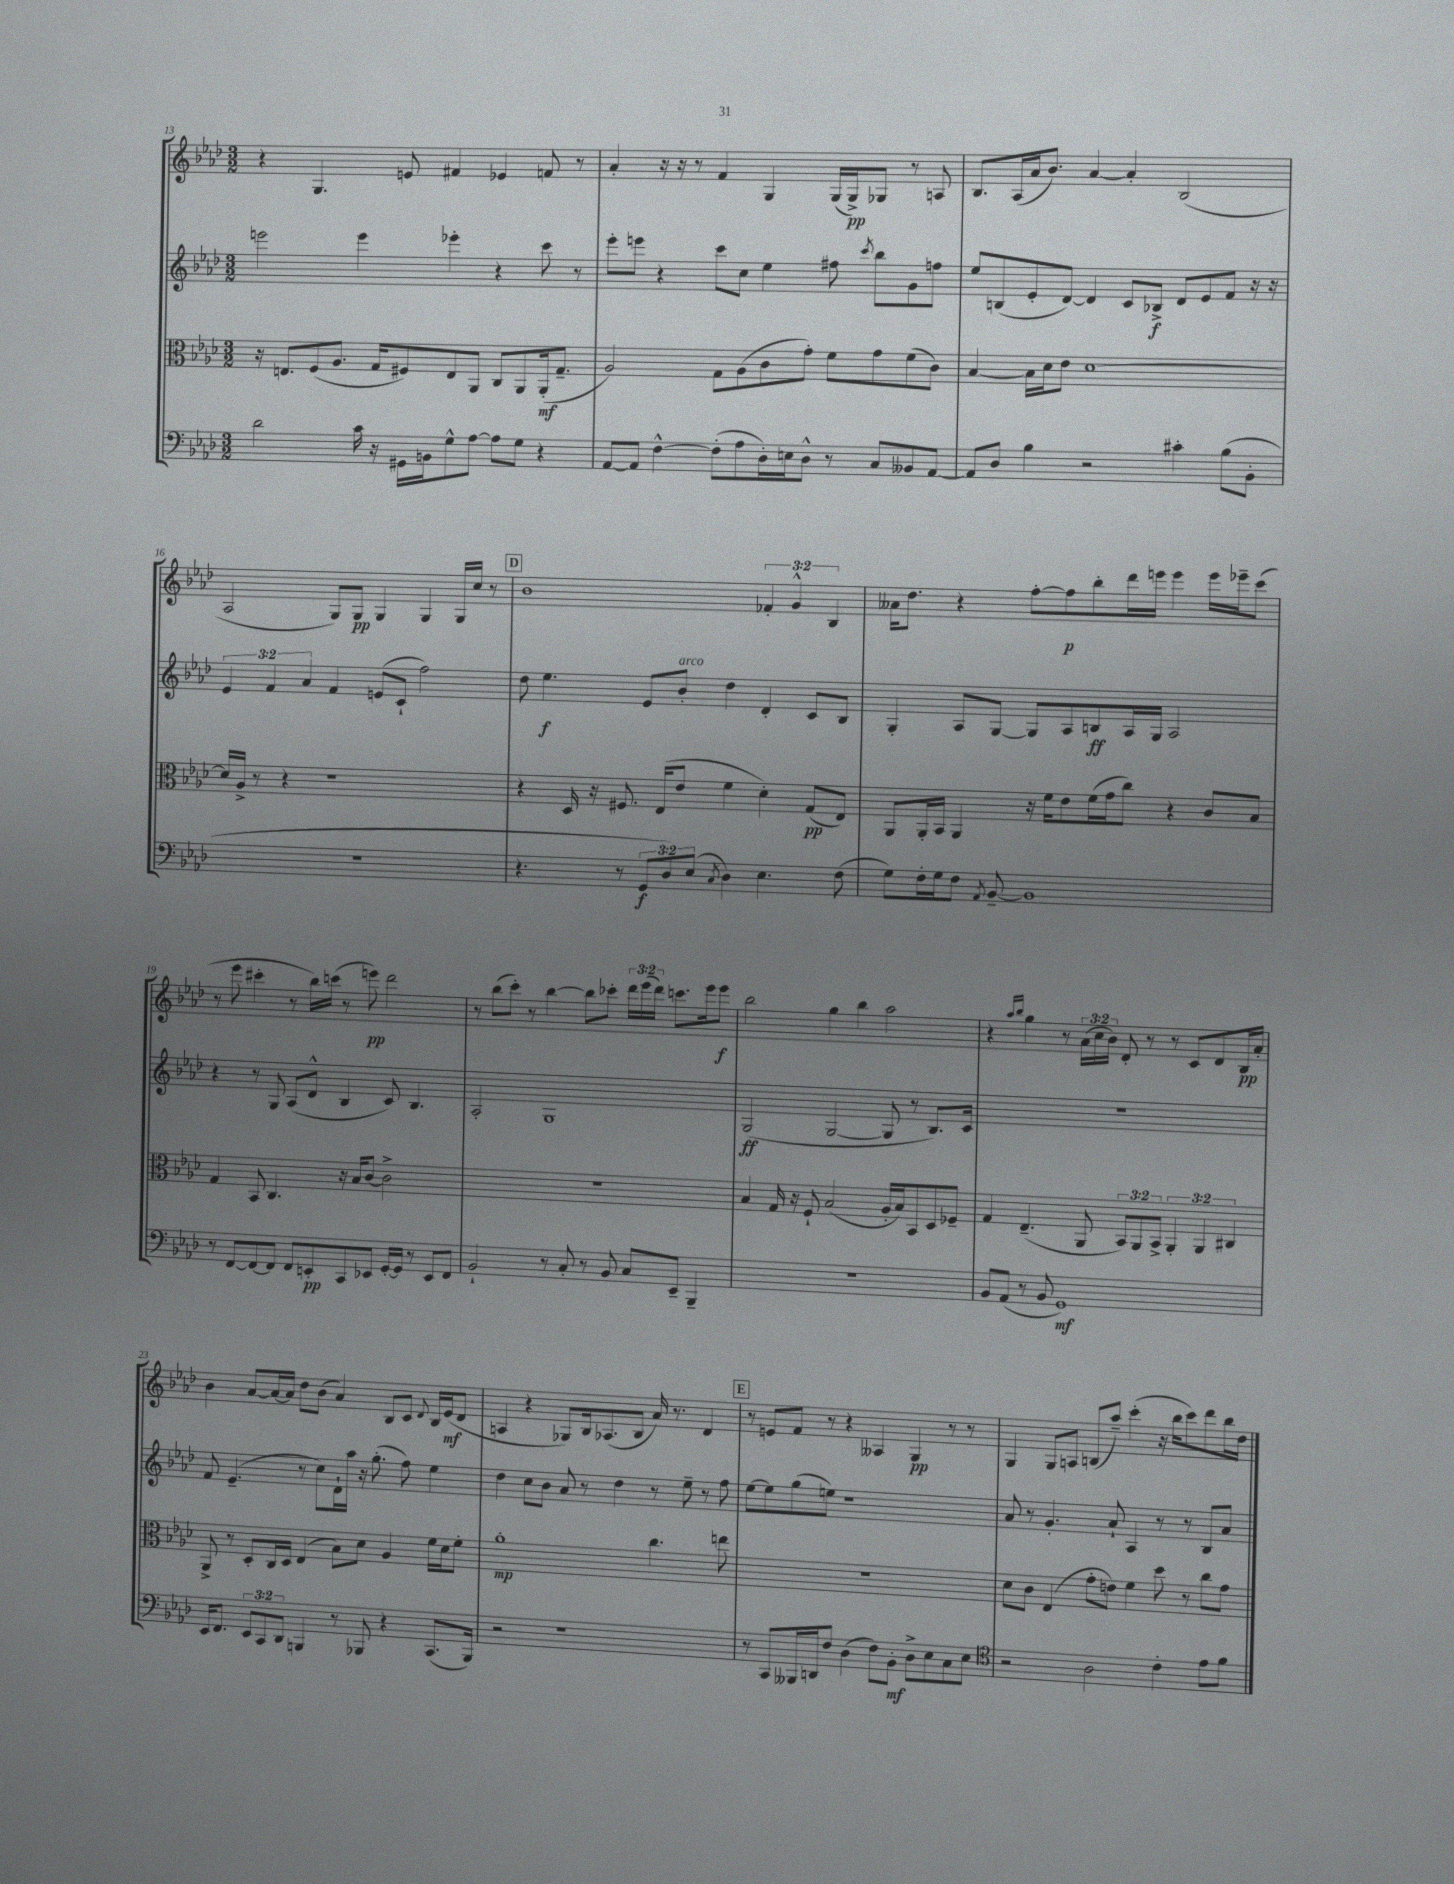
<<
\new StaffGroup <<
\new Staff = "s0" {
    \clef treble \key aes \major \numericTimeSignature \time 3/2 \override Staff.TupletNumber.text = #tuplet-number::calc-fraction-text
    \autoBeamOff r4 g4. e'8 fis'4 ees'4 f'8 r8 |
    aes'4-. r16 r16 r8 f'4 g4 g16[( g16->\pp) ges8] r8 a8 |
    bes8.[ aes16( aes'16 bes'8.]) aes'4~ aes'4-. bes2( |
    aes2 g8[) g8]\pp g4 g4 g16[ c''16] r8 |
    \mark \markup { \box "D" } bes'1 \tuplet 3/2 { fes'4-. g'4-^ bes4 } |
    aeses'16[ des''8.] r4 f''8[~-. f''8\p bes''8-. des'''16 e'''16] e'''4 e'''16[ ees'''16-- c'''8]( |
    r8 ees'''8 cis'''4-. r8 bes''16[) c'''16]( r8 e'''8\pp) des'''2 |
    r8 bes''8[( c'''8]-.) r8 bes''4~ bes''8[ ces'''8]-. \tuplet 3/2 { des'''16[ ees'''16( des'''16]) } c'''8.[ ees'''16 ees'''8]\f |
    bes''2 g''4 bes''4 aes''2 |
    r4 \grace { aes''16[ bes''16] } g''4 r8 \tuplet 3/2 { aes'16[( c''16 bes'16]) } des'8-. r8 r8 c'8[ des'8 bes16\pp aes'16]-. |
    bes'4 aes'8[~ aes'16~ aes'16] des''8[ bes'8]( aes'4) bes8[ c'8] \appoggiatura { des'8 } bes16[ ees'16\mf( des'8] |
    a4 r4 ges8[) bes16 aes8.( bes8] aes'16) r8. des'4 |
    \mark \markup { \box "E" } r8 e'8[ f'8] r8 r4 aeses4 g4\pp r8 r8 |
    g4 g8[ a8] b8[( aes''8]--) c'''4-.( r16 bes''16[ c'''8) des'''8 bes''16 des''16] \bar "|." |
}
\new Staff = "s1" {
    \clef treble \key aes \major \numericTimeSignature \time 3/2 \override Staff.TupletNumber.text = #tuplet-number::calc-fraction-text
    \autoBeamOff e'''2 e'''4 ees'''4-. r4 c'''8 r8 |
    ees'''8[-. e'''8] r4 c'''8[ c''8] ees''4 fis''8 \acciaccatura { c'''8 } bes''8[ g'8 f''8] |
    ees''8[ b8( ees'8-. des'8]~) des'4 c'8[ bes8]->\f des'8[ ees'8 f'8] r16 r16 |
    \tuplet 3/2 { ees'4 f'4 aes'4 } f'4 e'8[( c'8]-! f''2) |
    \mark \markup { \box "D" } des''8 ees''4.\f ees'8[ bes'8]-.^\markup { \italic "arco" } des''4 des'4-. c'8[ bes8] |
    g4-. aes8[ g8]~ g8[ aes8 b8\ff aes16 g16] aes2 |
    r4 r8 g8 aes8[( des'8]-^ bes4 c'8) bes4. |
    aes2-. g1 |
    g2\ff( g2~ g8 r8 bes8.[) c'16] |
    R1. |
    f'8 ees'4.--( r8 c''8[) des'16-! aes''16] r16 g''8.-.( f''8) ees''4 |
    des''4 c''8[ bes'8] aes'8 r8 des''4 r8 ees''8-- r8 f''8 |
    \mark \markup { \box "E" } ees''8[~ ees''8 g''8( e''8]) r1 |
    aes'8 r8 g'4.-. aes'8-! aes4 r8 r8 bes8[ aes'8] \bar "|." |
}
\new Staff = "s2" {
    \clef alto \key aes \major \numericTimeSignature \time 3/2 \override Staff.TupletNumber.text = #tuplet-number::calc-fraction-text
    \autoBeamOff r16 e8.[ f8( aes8.] g16[ fis8) e8 aes,8] c8[ aes,8 aes,16-.\mf( g8.]-- |
    aes2) g8[ aes8( c'8 g'8]-.) f'8[ g'8 f'8( c'8]) |
    bes4~ bes16[ des'16 ees'8] des'1~ |
    des'16[ aes16]-> r8 r4 r1 |
    \mark \markup { \box "D" } r4 des16 r16 fis8. ees16[( ees'8] f'4 des'4-.) g8[\pp( ees8]) |
    aes,8[ aes,16-. bes,16] aes,4 r16 f'16[ ees'8 f'16( g'16 c''8]) r4 c'8[ bes8] |
    g4 bes,8 c4. r16 bes16[ c'8]~ c'2-> |
    R1. |
    bes4 g16 r16 f8-! bes2( aes16[-. bes16) bes,8 des8 fes8]-- |
    g4 ees4.--( aes,8 \tuplet 3/2 { bes,8[) aes,8 bes,8]-> } \tuplet 3/2 { aes,4-. aes,4 cis4 } |
    aes,8-> r8 des8[-. c16 des16] ees4( bes8[) des'8] aes4 f'16[ des'16 f'8]-. |
    aes'1-.\mp c''4. e''8 |
    \mark \markup { \box "E" } R1. |
    des'8[ c'8] ees4( g'8[-. e'8]) f'4 des''8 r8 c''8[ g'8] \bar "|." |
}
\new Staff = "s3" {
    \clef bass \key aes \major \numericTimeSignature \time 3/2 \override Staff.TupletNumber.text = #tuplet-number::calc-fraction-text
    \autoBeamOff des'2 c'16 r16 gis,16[ b,16 g8-^ aes8]~ aes8[ g8] r4 |
    aes,8[~ aes,8] f4~-^ f8[-.( aes8 des16-.) e16 des8]-^ r8 c8[ beses,8 aes,8]~ |
    aes,8[ des8] bes4 r2 cis'4-. bes8[( bes,8]-. |
    R1. |
    \mark \markup { \box "D" } r4. r8 \tuplet 3/2 { g,8[\f des8) ees8]( } \acciaccatura { c8 } des4) ees4. f8( |
    g8[) f16-. g16 f8] \acciaccatura { aes,8 } bes,8~-- bes,1 |
    r8 f,8[~ f,8~ f,8] f,8[ e,8-.\pp c,8 ees,8] g,16[~-. g,16] r8 ees,8[ f,8] |
    bes,2-! r8 c8-. r8 bes,8 c8[ ees,8]-- bes,,4-- |
    R1. |
    bes,8[ aes,8]( r8 bes,8 g,1\mf) |
    ees,16[ f,8.] \tuplet 3/2 { ees,8[ c,8 des,8] } b,,4 r8 bes,,8 r4 c,8.[( bes,,16]) |
    r2 r1 |
    \mark \markup { \box "E" } r8 c,8[ beses,,16 d,16 f8] des4( f8[) bes,8]-.\mf des8[-> ees8 c8 ees8] |
    \clef tenor r2 aes2 c'4-. ees'8[ f'8] \bar "|." |
}
>>
>>
\layout { \context { \Score currentBarNumber = #13 } }
